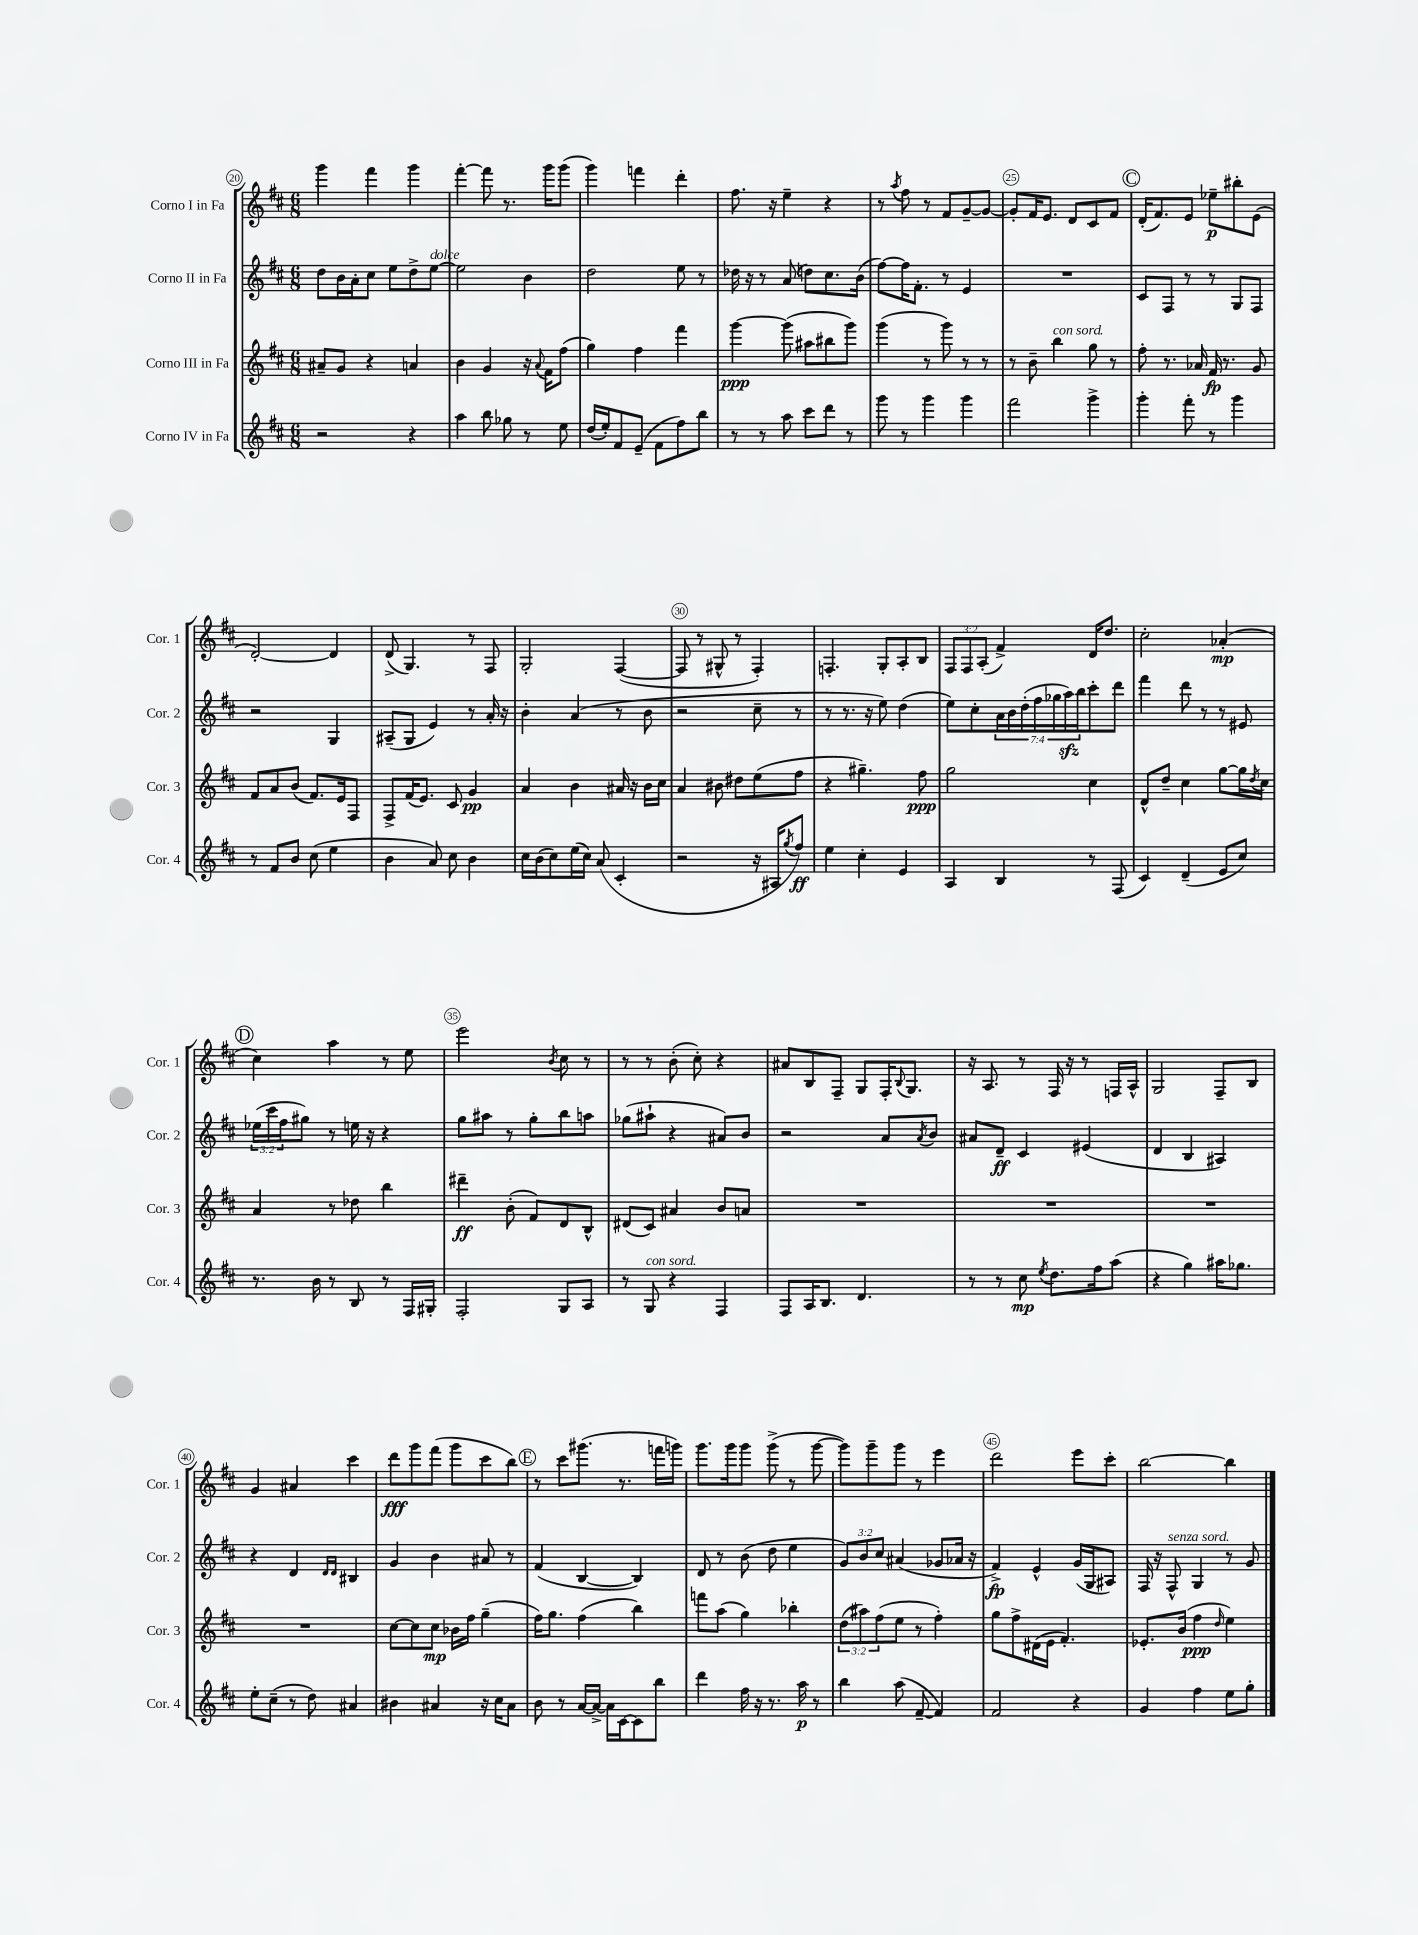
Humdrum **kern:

**kern	**kern	**kern	**kern
*staff4	*staff3	*staff2	*staff1
*clefG2	*clefG2	*clefG2	*clefG2
*k[f#c#]	*k[f#c#]	*k[f#c#]	*k[f#c#]
*M6/8	*M6/8	*M6/8	*M6/8
2r	8a#~	8dd	4ggg
.	8g	16b	.
.	.	16a'	.
.	4r	8cc#	4fff#
.	.	8ee	.
4r	4a	8dd^	4ggg
.	.	[8ee	.
=	=	=	=
4aa	4b	2ee]	[4fff#'
8bb	4g	.	8fff#]
8gg-	.	.	8.r
8r	16r	4b	.
.	8qqa	.	.
.	16f#	.	16ggg
8ee	(8ff#	.	(8ggg
=	=	=	=
(16dd	4gg)	2dd	4ggg)
16ee')	.	.	.
8f#	.	.	.
(8e~	4ff#	.	4fff
8f#	.	.	.
8ff#)	4fff#	8ee	4ddd'
8bb	.	8r	.
=	=	=	=
8r	[4ggg	16dd-	8.ff#
.	.	16r	.
8r	.	8r	.
.	.	.	16r
8aa	(8ggg]	(8a	4ee~
8ccc#	8aa#	8dd)	.
8ddd	8bb#	8.cc#	4r
8r	8ggg)	.	.
.	.	(16b	.
=	=	=	=
8ggg	(4ggg	[8ff#)	8r
.	.	.	8qaa
8r	.	16ff#]	8ff#
.	.	8.f#'	.
4ggg	8r	.	8r
.	8ggg)	8r	8f#
4ggg	8r	4e	[8g~
.	8r	.	8g_
=	=	=	=
2fff#	8r	2.r	8g']
.	8b~	.	16f#
.	.	.	8.e
.	4bb	.	.
.	.	.	8d
4ggg^	8gg	.	8c#
.	8r	.	8f#
=	=	=	=
4ggg'	8ff#'	8c#	(16d'
.	.	.	8.f#)
.	8.r	8F#	.
8fff#'	.	8r	8e
.	16a-	.	.
8r	16f#	8r	8ee-~
.	8.r	.	.
4ggg	.	8G	8bb#'
.	8g	8F#	(8e
=	=	=	=
8r	8f#	2r	[2d')
8f#	8a	.	.
8b	(8b	.	.
(8cc#	8.f#)	.	.
4ee	.	4G	4d]
.	16e	.	.
.	8F#	.	.
=	=	=	=
4b	8F#^	(8A#~	(8d^
.	(16f#	8G	4.G)
.	8.e)	.	.
8a)	.	4e)	.
8cc#	8c#	.	.
4b	4g	8r	8r
.	.	16a'	8F#
.	.	16r	.
=	=	=	=
16cc#	4a	4b'	2G'
(16b	.	.	.
8cc#)	.	.	.
(16ee	4b	(4a	.
16cc#)	.	.	.
(8a	.	.	.
4c#'	16a#	8r	([4F#
.	16r	.	.
.	16b	8b	.
.	16cc#	.	.
=	=	=	=
2r	4a	2r	8F#]
.	.	.	8r
.	8b#	.	8G#^^
.	8dd#	.	8r
16r	(8ee	8cc#~	4F#')
16A#	.	.	.
8qgg	.	.	.
8ff#)	8ff#	8r	.
=	=	=	=
4ee	4r	8r	4.F'
.	.	8.r	.
4cc#'	4.gg#~)	.	.
.	.	16r	.
.	.	8ee)	8G'
4e	.	(4dd	8A'
.	8ff#	.	8B
=	=	=	=
4A	2gg	8ee)	12F#
.	.	.	12F#
.	.	8cc#'	.
.	.	.	(12A'
4B	.	28a	4f#^)
.	.	28b	.
.	.	(28dd'	.
.	.	28ff#	.
.	.	28gg-	.
.	.	28aa)	.
.	.	28bb	.
8r	4cc#	8ccc#'	16d
.	.	.	8.dd
(8F#	.	8ddd	.
=	=	=	=
4c#)	8d^^	4fff#	2cc#'
.	8dd~	.	.
(4d~	4cc#	8ddd	.
.	.	8r	.
8e	[8gg	8r	(4a-'
8cc#)	16gg]	8e#	.
.	8qdd	.	.
.	16cc#	.	.
=	=	=	=
8.r	4a	(24ee-	4cc#)
.	.	24ccc#	.
.	.	24ff#	.
.	.	8gg#)	.
16b	.	.	.
8r	8r	8r	4aa
8B	8dd-	16ee	.
.	.	16r	.
8r	4bb	4r	8r
16F#	.	.	8ee
16G#'	.	.	.
=	=	=	=
2F#'	4ddd#~	8gg	2eee
.	.	8aa#	.
.	(8b'	8r	.
.	8f#)	8gg'	.
.	.	.	8qb
8G	8d	8bb	8cc#
8A	8B^^	8aa	8r
=	=	=	=
8r	(8d#	(8gg-	8r
8G	8c#)	8aa#`	8r
4r	4a#	4r	(8b'
.	.	.	8cc#')
4F#	8b	8a#)	4r
.	8a	8b	.
=	=	=	=
8F#	2.r	2r	8a#
16A	.	.	8B
8.B	.	.	.
.	.	.	8F#~
4.d	.	.	8G
.	.	8a	16F#'
.	.	.	8qqB
.	.	.	8.G
.	.	8qa	.
.	.	8b	.
=	=	=	=
8r	2.r	8a#	16r
.	.	.	8.A
8r	.	8d~	.
8cc#	.	4c#	8r
8qee	.	.	.
8.dd	.	.	16F#
.	.	.	16r
.	.	(4e#	8r
16ff#	.	.	.
(8aa	.	.	16F
.	.	.	16A^^
=	=	=	=
4r	2.r	4d	2G
4gg)	.	4B	.
16aa#	.	4A#)	8F#~
8.gg-	.	.	.
.	.	.	8B
=	=	=	=
8ee'	2.r	4r	4g
(8cc#~	.	.	.
8r	.	4d	4a#
8dd)	.	.	.
.	.	16qqd	.
.	.	16qqd	.
4a#	.	4B#	4ccc#
=	=	=	=
4b#	[8cc#	4g	8ddd
.	8cc#]	.	8ggg
4a#	8cc#	4b	(8fff#
.	16b-	.	8ggg
.	16ff#	.	.
16r	(4gg~	8a#	8ccc#
16cc#	.	.	.
8a#	.	8r	8bb)
=	=	=	=
8b	16ff#)	(4f#	8r
.	8.gg	.	.
8r	.	.	8ccc#
[16a	(4ff#	[4B	(8.ggg#
16a^_	.	.	.
16a]	.	.	.
[16c#	.	.	8.r
8c#]	4bb)	4B])	.
8bb	.	.	16fff
.	.	.	16ggg)
=	=	=	=
4ddd	8fff	8d	8.ggg
.	(8aa	8r	.
.	.	.	16ggg
16ff#	4gg)	(8b	8ggg
16r	.	.	.
8.r	.	8dd	(8ggg^
.	4bb-'	4ee	8r
16aa	.	.	.
8r	.	.	[8ggg
=	=	=	=
4bb	(12dd	12g)	8ggg])
.	12aa#)	12b	.
.	.	.	8ggg~
.	(12ff#	12cc#	.
(8aa	8ee	(4a#	8ggg
[8f#~	8r	.	8r
4f#])	4ff#')	8g-	4eee
.	.	16a-	.
.	.	16r	.
=	=	=	=
2f#	8gg	4f#^)	2ddd
.	8ff#^	.	.
.	(16d#	4e^^	.
.	16e	.	.
.	4.f#')	.	.
4r	.	(16g	8eee
.	.	16G	.
.	.	8A#)	8ccc#'
=	=	=	=
4g	8.e-'	16F#	[2bb
.	.	16r	.
.	.	8F#^^	.
.	(16b	.	.
4ff#	4ff#	4G	.
.	16qqdd	.	.
8ee	4ee)	8r	4bb]
8gg'	.	8g	.
==	==	==	==
*-	*-	*-	*-
